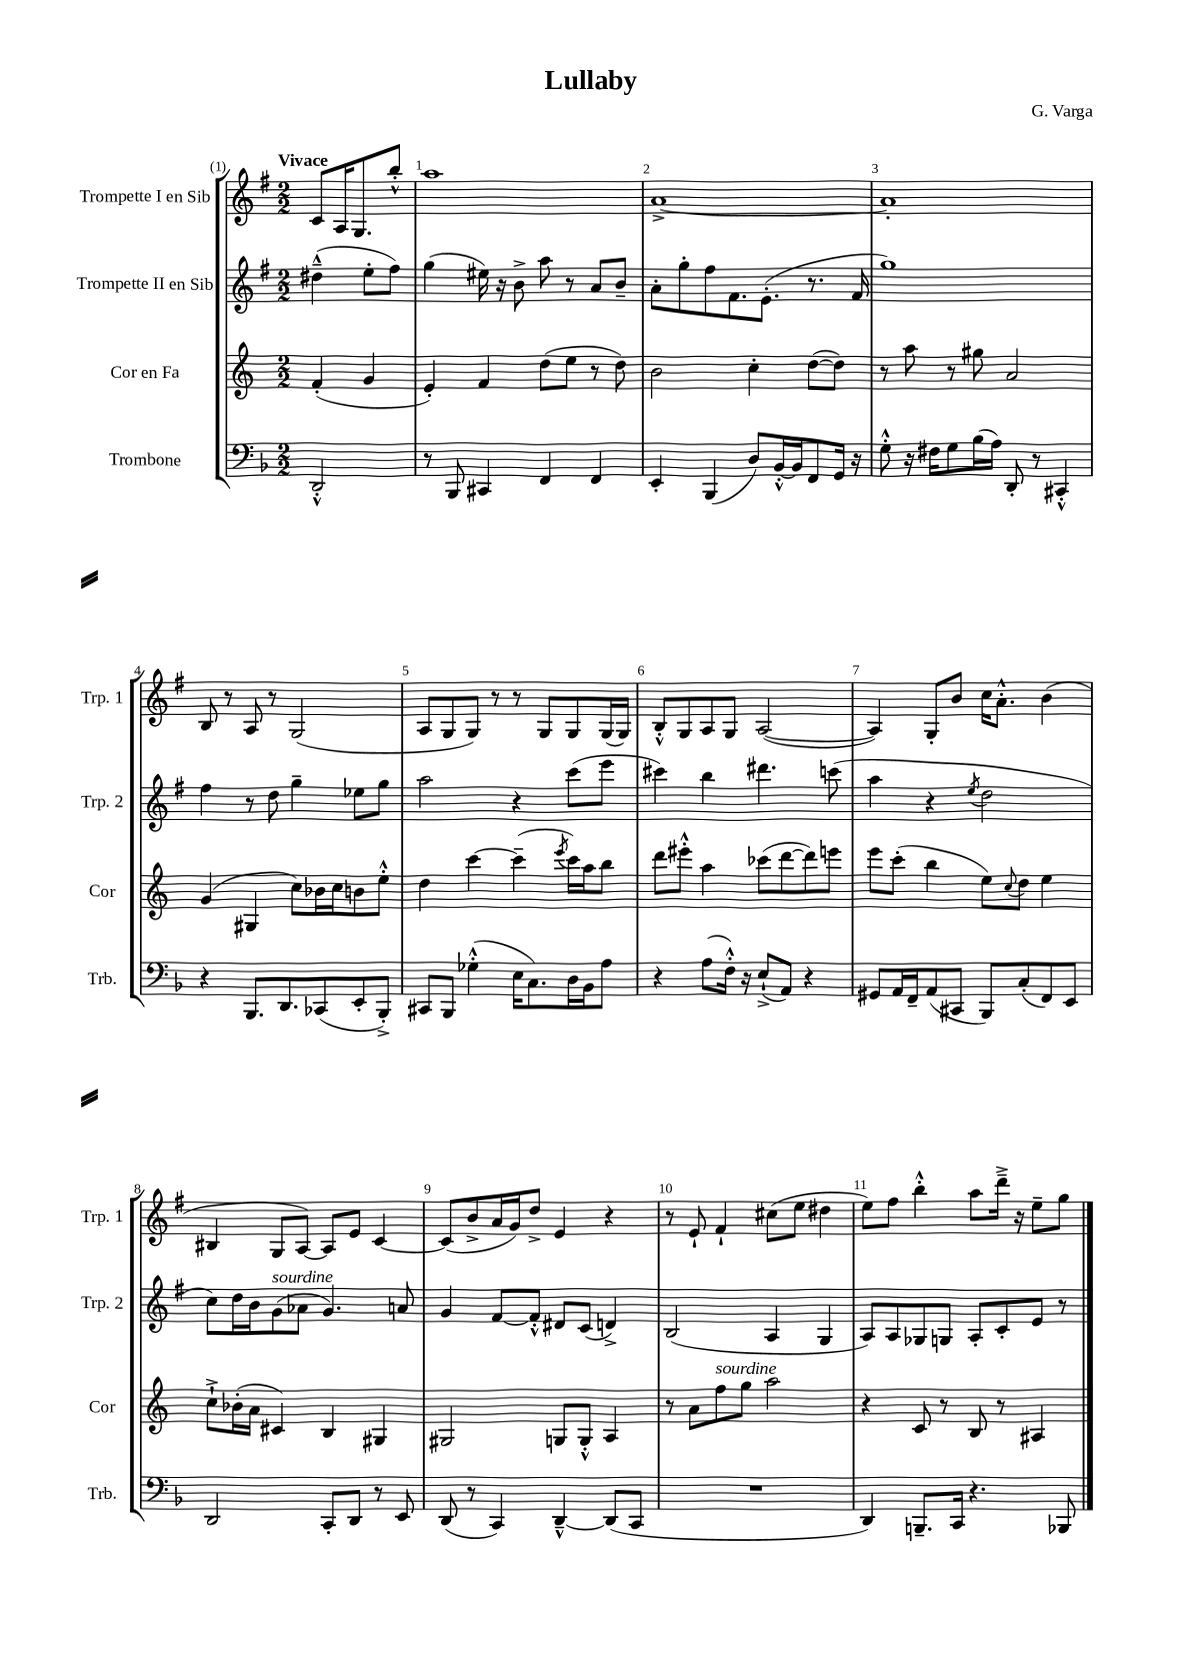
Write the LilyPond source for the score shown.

\header { title = "Lullaby" composer = "G. Varga" }
<<
\new StaffGroup <<
\new Staff = "s0" \with { instrumentName = "Trompette I en Sib" shortInstrumentName = "Trp. 1" } {
    \clef treble \key g \major \numericTimeSignature \time 2/2 \partial 2 \tempo "Vivace"
    c'8 a16 g8. b''8-.-^ |
    a''1 |
    a'1~-> |
    a'1-. |
    b8 r8 a8 r8 g2( |
    a8 g8 g8) r8 r8 g8 g8 g16( g16) |
    b8-.-^ g8 a8 g8 a2~( |
    a4) g8-. b'8 c''16 a'8.-.-^ b'4( |
    bis4 g8 a8~) a8 e'8 c'4~ |
    c'8( b'8-> a'16 g'16) d''8-> e'4 r4 |
    r8 e'8-! fis'4-! cis''8( e''8 dis''4 |
    e''8) fis''8 b''4-.-^ a''8 d'''16---> r16 e''8-- g''8 \bar "|." |
}
\new Staff = "s1" \with { instrumentName = "Trompette II en Sib" shortInstrumentName = "Trp. 2" } {
    \clef treble \key g \major \numericTimeSignature \time 2/2 \partial 2
    dis''4---^( e''8-. fis''8) |
    g''4( eis''16) r16 b'8-> a''8 r8 a'8 b'8-- |
    a'8-. g''8-. fis''8 fis'8. e'8.-.( r8. fis'16 |
    g''1) |
    fis''4 r8 d''8 g''4-- ees''8 g''8 |
    a''2 r4 c'''8( e'''8 |
    cis'''4) b''4 dis'''4. c'''8( |
    a''4 r4 \acciaccatura { e''8 } d''2 |
    c''8) d''16 b'16 g'8^\markup { \italic "sourdine" }( aes'8 g'4.) a'8 |
    g'4 fis'8~ fis'8-.-^ dis'8 c'8( d'4->) |
    b2( a4 g4 |
    a8) a8 ges8 g8 a8-. c'8-. e'8 r8 \bar "|." |
}
\new Staff = "s2" \with { instrumentName = "Cor en Fa" shortInstrumentName = "Cor" } {
    \clef treble \key c \major \numericTimeSignature \time 2/2 \partial 2
    f'4-.( g'4 |
    e'4-.) f'4 d''8( e''8 r8 d''8) |
    b'2 c''4-. d''8~( d''8) |
    r8 a''8 r8 gis''8 a'2 |
    g'4( gis4 c''8) bes'16 c''16 b'8 e''8-.-^ |
    d''4 c'''4~ c'''4--( \acciaccatura { e'''8 } c'''16) a''16 b''8 |
    d'''8 eis'''8-.-^ a''4 ces'''8( d'''8~ d'''8) e'''8 |
    e'''8 c'''8-.( b''4 e''8) \appoggiatura { c''8 } d''8 e''4 |
    c''8-!-> bes'16-.( a'16 cis'4) b4 gis4 |
    gis2 g8 g8-.-^ a4 |
    r8 a'8 f''8^\markup { \italic "sourdine" } g''8 a''2 |
    r4 c'8 r8 b8 r8 ais4 \bar "|." |
}
\new Staff = "s3" \with { instrumentName = "Trombone" shortInstrumentName = "Trb." } {
    \clef bass \key f \major \numericTimeSignature \time 2/2 \partial 2
    d,2-.-^ |
    r8 bes,,8 cis,4 f,4 f,4 |
    e,4-. bes,,4( d8) bes,16~-.-^ bes,16 f,8 g,16 r16 |
    g8-.-^ r16 fis16 g8 bes16( a16) d,8-. r8 cis,4-.-^ |
    r4 bes,,8. d,8. ces,8( e,8-. bes,,8-.->) |
    cis,8 bes,,8 ges4-.-^( e16 c8.) d16 bes,16 a8 |
    r4 a8( f16-.-^) r16 e8-!->( a,8) r4 |
    gis,8 a,16 f,16-- a,8( cis,8 bes,,8) c8-.( f,8) e,8 |
    d,2 c,8-. d,8 r8 e,8 |
    d,8( r8 c,4) d,4~---^ d,8( c,8 |
    R1 |
    d,4) b,,8.-- c,16 r4. bes,,8 \bar "|." |
}
>>
>>
\layout { \context { \Score \override BarNumber.break-visibility = ##(#f #t #t) barNumberVisibility = #all-bar-numbers-visible } }
